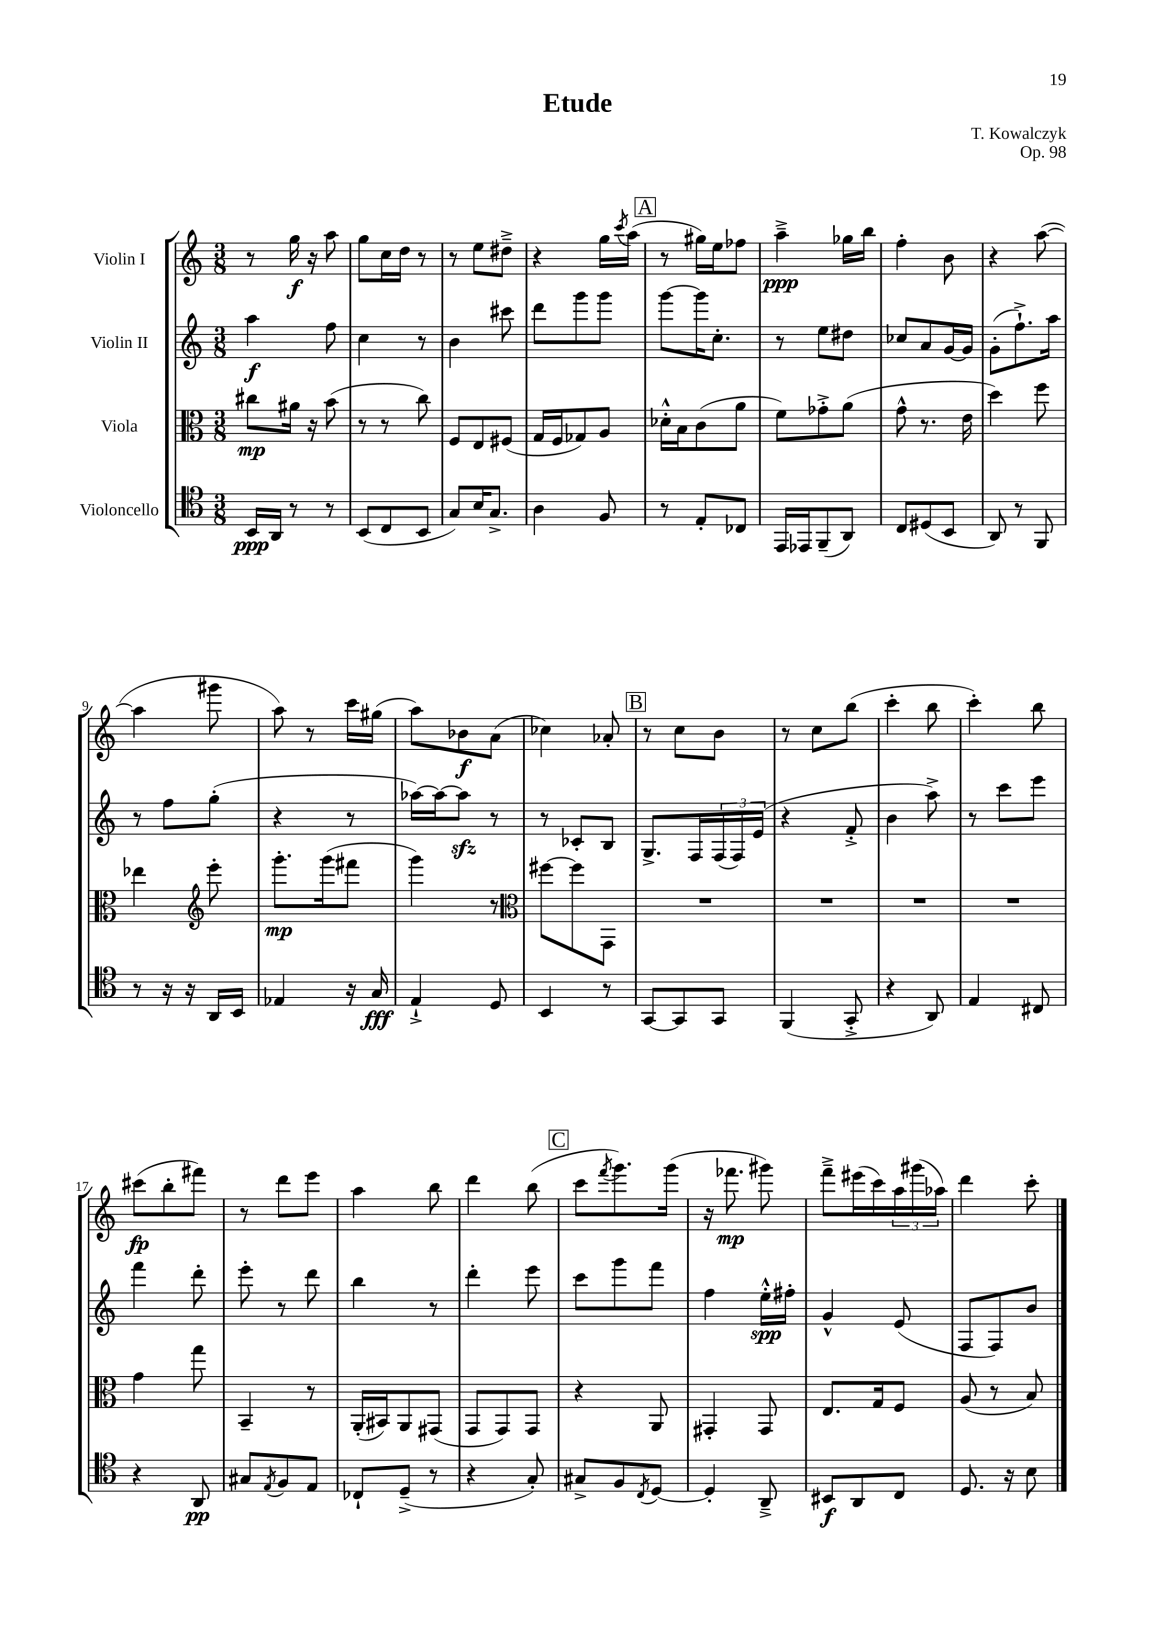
\header { title = "Etude" composer = "T. Kowalczyk" opus = "Op. 98" }
<<
\new StaffGroup <<
\new Staff = "s0" \with { instrumentName = "Violin I" } {
    \clef treble \key c \major \numericTimeSignature \time 3/8
    r8 g''16\f r16 a''8 |
    g''8 c''16 d''16 r8 |
    r8 e''8 dis''8---> |
    r4 g''16 \acciaccatura { c'''8 } a''16( |
    \mark \markup { \box "A" } r8 gis''16) e''16 fes''8 |
    a''4--->\ppp ges''16 b''16 |
    f''4-. b'8 |
    r4 a''8~( |
    a''4 gis'''8 |
    a''8) r8 c'''16 gis''16( |
    a''8) bes'8\f a'8( |
    ces''4) aes'8-. |
    \mark \markup { \box "B" } r8 c''8 b'8 |
    r8 c''8 b''8( |
    c'''4-. b''8 |
    c'''4-.) b''8 |
    cis'''8\fp( b''8-. fis'''8) |
    r8 d'''8 e'''8 |
    a''4 b''8 |
    d'''4 b''8( |
    \mark \markup { \box "C" } c'''8 \acciaccatura { f'''8 } g'''8.) g'''16( |
    r16 fes'''8.\mp gis'''8) |
    f'''8---> eis'''16( c'''16) \tuplet 3/2 { a''16 gis'''16( aes''16) } |
    d'''4 c'''8-. \bar "|." |
}
\new Staff = "s1" \with { instrumentName = "Violin II" } {
    \clef treble \key c \major \numericTimeSignature \time 3/8
    a''4\f f''8 |
    c''4 r8 |
    b'4 cis'''8 |
    d'''8 g'''8 g'''8 |
    \mark \markup { \box "A" } g'''8~ g'''16 c''8.-. |
    r8 e''8 dis''8 |
    ces''8 a'8 g'16~ g'16 |
    g'8-.( f''8.-!->) a''16 |
    r8 f''8 g''8-.( |
    r4 r8 |
    aes''16~) aes''16~ aes''8\sfz r8 |
    r8 ces'8-. b8 |
    \mark \markup { \box "B" } g8.-> f16 \tuplet 3/2 { f16( f16) e'16( } |
    r4 f'8-.-> |
    b'4 a''8->) |
    r8 c'''8 e'''8 |
    f'''4 d'''8-. |
    e'''8-. r8 d'''8 |
    b''4 r8 |
    d'''4-. e'''8 |
    \mark \markup { \box "C" } c'''8 g'''8 f'''8 |
    f''4 e''16-.-^\spp fis''16-. |
    g'4-^ e'8( |
    f8 f8) b'8 \bar "|." |
}
\new Staff = "s2" \with { instrumentName = "Viola" } {
    \clef alto \key c \major \numericTimeSignature \time 3/8
    cis''8\mp ais'16 r16 b'8( |
    r8 r8 c''8) |
    f8 e8 fis8( |
    g16 f16 ges8) a8 |
    \mark \markup { \box "A" } des'16-.-^ b16 c'8( a'8 |
    f'8) ges'8-.-> a'8( |
    g'8-^ r8. e'16 |
    d''4) f''8 |
    ees''4 \clef treble e'''8-. |
    g'''8.-.\mp g'''16( fis'''8 |
    g'''4) r8 |
    \clef alto fis''8~ fis''8 g,8 |
    \mark \markup { \box "B" } R4. |
    R4. |
    R4. |
    R4. |
    g'4 g''8 |
    b,4-- r8 |
    a,16-.( bis,16) a,8 gis,8( |
    g,8 g,8) g,8 |
    \mark \markup { \box "C" } r4 a,8 |
    gis,4-. gis,8 |
    e8. g16 f8 |
    a8( r8 b8) \bar "|." |
}
\new Staff = "s3" \with { instrumentName = "Violoncello" } {
    \clef tenor \key c \major \numericTimeSignature \time 3/8
    b,16\ppp a,16 r8 r8 |
    b,8( c8 b,8 |
    g8) b16 g8.-> |
    a4 f8 |
    \mark \markup { \box "A" } r8 e8-. ces8 |
    e,16 ees,16 f,8--( a,8) |
    c8 dis8( b,8 |
    a,8) r8 f,8 |
    r8 r16 r16 a,16 b,16 |
    ees4 r16 g16\fff |
    e4-!-> d8 |
    b,4 r8 |
    \mark \markup { \box "B" } g,8~ g,8 g,8 |
    f,4( g,8-.-> |
    r4 a,8) |
    e4 cis8 |
    r4 a,8\pp |
    gis8 \acciaccatura { e8 } f8 e8 |
    ces8-! d8--->( r8 |
    r4 g8-.) |
    \mark \markup { \box "C" } gis8-> f8 \acciaccatura { c8 } d8~ |
    d4-. a,8---> |
    bis,8\f a,8 c8 |
    d8. r16 b8 \bar "|." |
}
>>
>>
